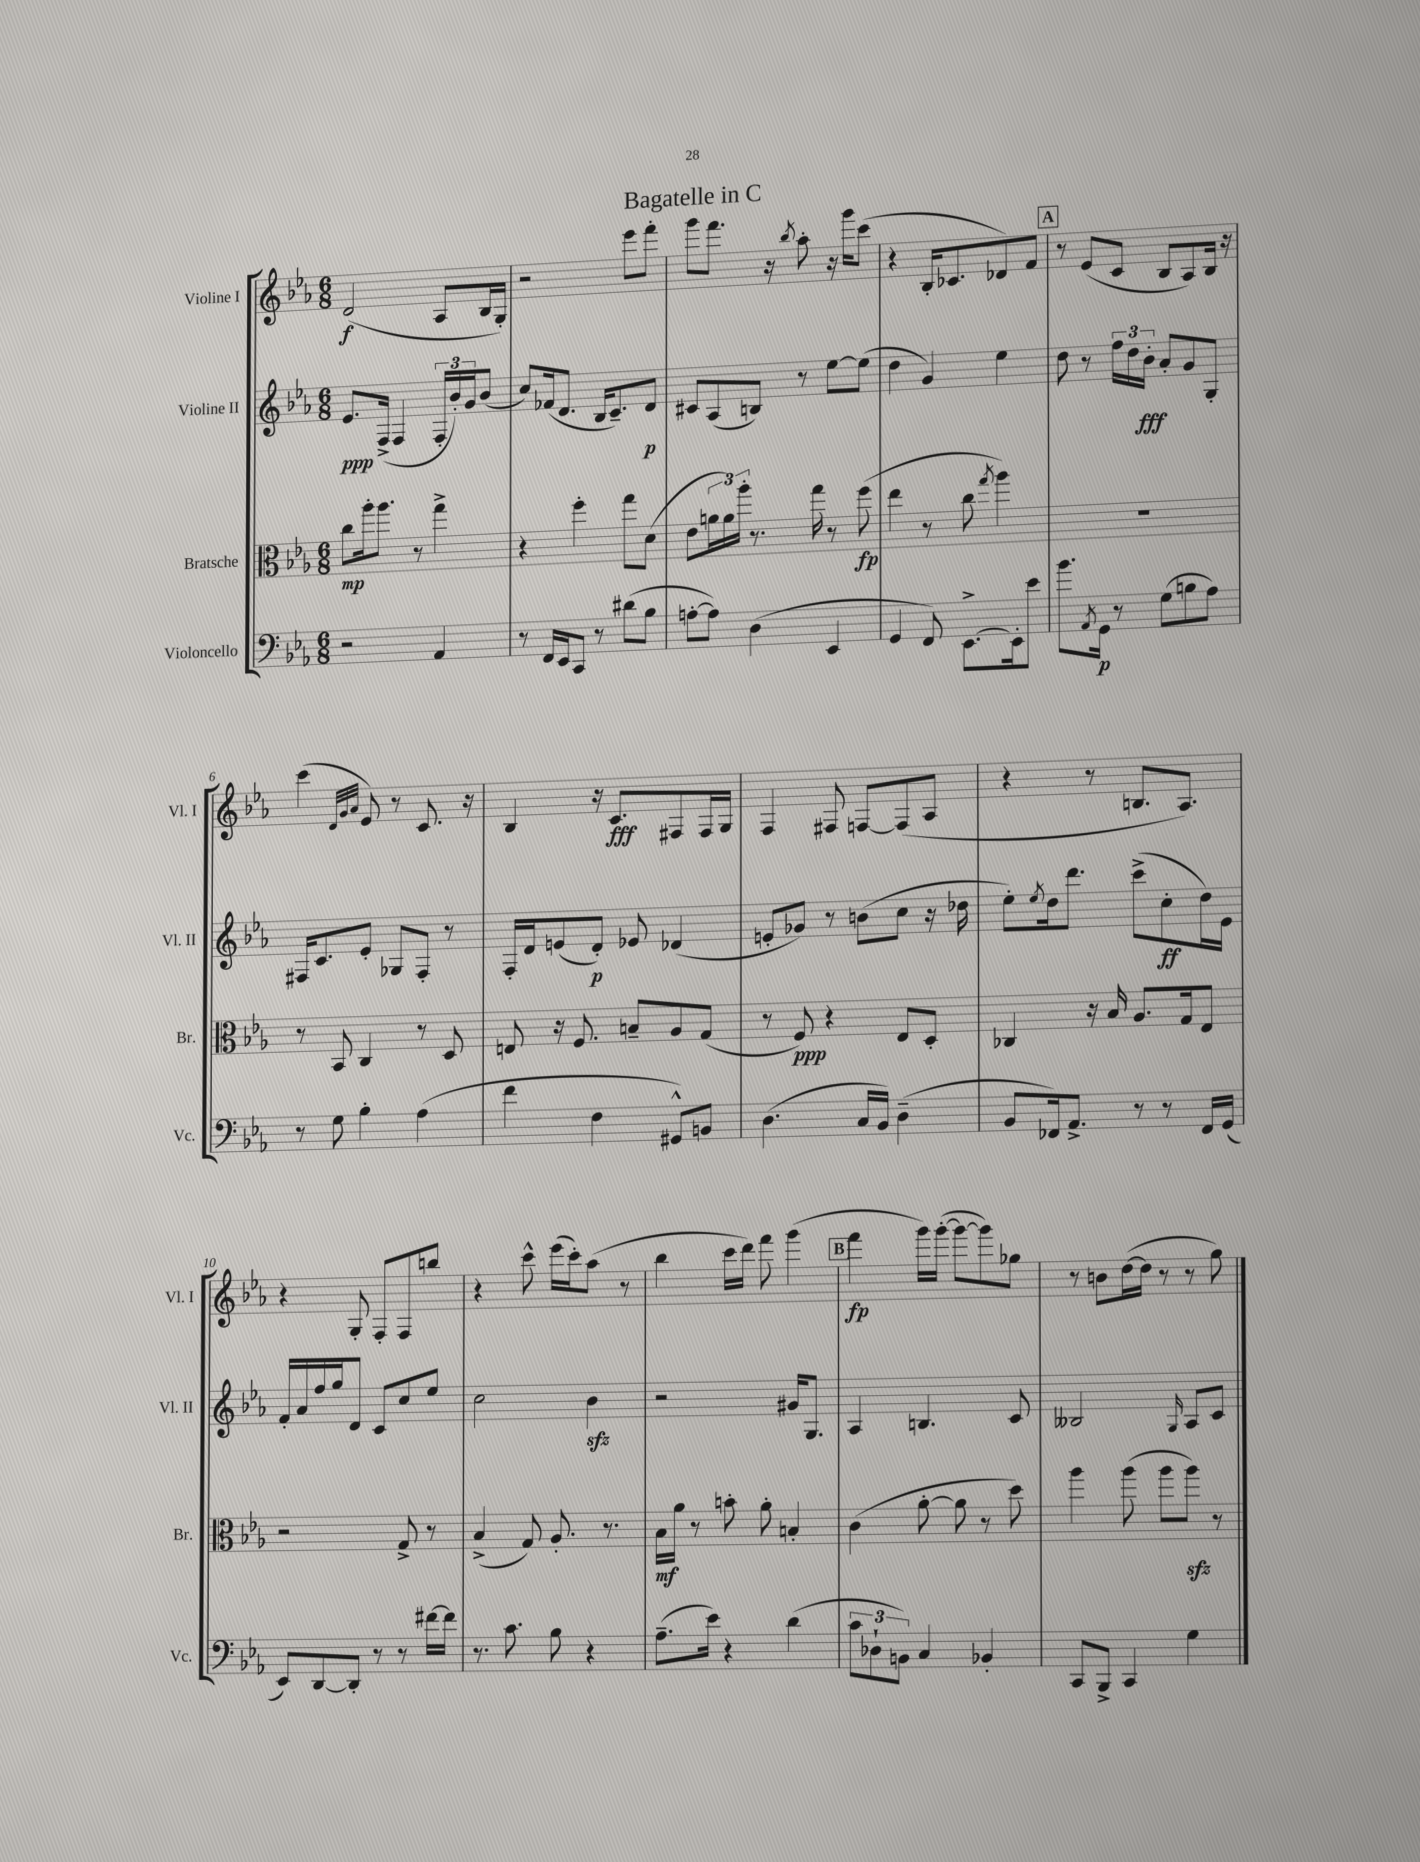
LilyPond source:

\header { title = "Bagatelle in C" }
<<
\new StaffGroup <<
\new Staff = "s0" \with { instrumentName = "Violine I" shortInstrumentName = "Vl. I" } {
    \clef treble \key ees \major \numericTimeSignature \time 6/8
    d'2\f( aes8 bes16 g16-.) |
    r2 ees'''8 f'''8-. |
    g'''8 f'''8. r16 \acciaccatura { bes''8 } aes''8-. r16 g'''16 c'''8( |
    r4 bes16-. ces'8. des'8) f'8 |
    \mark \markup { \box "A" } r8 ees'8( c'8 bes8 aes8) bes16 r16 |
    c'''4( \grace { d'32 g'32 aes'32 } ees'8) r8 c'8. r16 |
    bes4 r16 c'8.\fff fis8 fis16 g16 |
    f4 fis8 f8~ f8( aes8 |
    r4 r8 b8. aes8.) |
    r4 g8-. f8-. f8 b''8 |
    r4 c'''8-^ ees'''16( c'''16-.) aes''8( r8 |
    bes''4 c'''16 d'''16) f'''8 g'''4( |
    \mark \markup { \box "B" } f'''4\fp g'''16) g'''16~-.( g'''8~ g'''8) ges''8 |
    r8 b'8 d''16~( d''16 r8 r8 g''8) \bar "|." |
}
\new Staff = "s1" \with { instrumentName = "Violine II" shortInstrumentName = "Vl. II" } {
    \clef treble \key ees \major \numericTimeSignature \time 6/8
    ees'8.\ppp f16->( f4 \tuplet 3/2 { f16-. bes'16-.) g'16 } bes'8( |
    c''8) fes'16( d'8. bes16 c'8.--) d'8\p |
    cis'8 aes8( b8) r8 ees''8~ ees''8( |
    d''4 g'4) ees''4 |
    \mark \markup { \box "A" } d''8 r8 \tuplet 3/2 { f''16 d''16 bes'16-.\fff } aes'8-. g'8 g8-. |
    fis16 c'8. ees'8-. ges8 fis8-. r8 |
    f16-. d'16 e'8( d'8-.\p) ees'8 des'4( |
    e'8-. ges'8) r8 b'8( c''8 r16 des''16 |
    ees''8-.) \acciaccatura { ees''8 } d''16 d'''8. c'''8->( c''8-.\ff d''16) ees'16 |
    f'16-. aes'16 f''16 g''16 d'8 c'8 c''8 ees''8 |
    c''2 bes'4\sfz |
    r2 gis'16 g8. |
    \mark \markup { \box "B" } aes4 b4. c'8 |
    beses2 \grace { g16 } aes8 c'8 \bar "|." |
}
\new Staff = "s2" \with { instrumentName = "Bratsche" shortInstrumentName = "Br." } {
    \clef alto \key ees \major \numericTimeSignature \time 6/8
    c''8\mp aes''16-. aes''8. r8 g''4-> |
    r4 f''4-. g''8 d'8( |
    ees'8 \tuplet 3/2 { a'16 a'16) aes''16-. } r8. g''16 r8 f''8\fp( |
    ees''4 r8 c''8 \acciaccatura { g''8 } aes''4) |
    \mark \markup { \box "A" } R2. |
    r8 bes,8 c4 r8 d8 |
    e8 r16 f8. b8-- aes8 g8( |
    r8 f8\ppp) r4 ees8 d8-. |
    ces4 r16 bes16 aes8. g16 ees8 |
    r2 g8-> r8 |
    bes4->( g8) aes8.-. r8. |
    bes16\mf aes'16 r8 b'8-. aes'8-. b4-. |
    \mark \markup { \box "B" } c'4( aes'8~-. aes'8 r8 d''8) |
    aes''4 aes''8( aes''8 aes''8\sfz) r8 \bar "|." |
}
\new Staff = "s3" \with { instrumentName = "Violoncello" shortInstrumentName = "Vc." } {
    \clef bass \key ees \major \numericTimeSignature \time 6/8
    r2 aes,4 |
    r8 f,16 ees,16 c,8 r8 dis'8( bes8 |
    a8~-. a8) d4( ees,4 |
    g,4 f,8) ees,8.~-> ees,16-. ees'8 |
    \mark \markup { \box "A" } bes'8. \acciaccatura { aes,8 } g,16\p r8 g8( b8 aes8) |
    r8 g8 bes4-. aes4( |
    f'4 f4 gis,8-^) b,8 |
    d4.( c16 bes,16) d4--( |
    bes,8 fes,16) aes,8.-> r8 r8 fes,16 g,16( |
    ees,8) d,8~ d,8-. r8 r8 fis'16~ fis'16 |
    r8. c'8. bes8 r4 |
    aes8.--( ees'16) r4 d'4( |
    \mark \markup { \box "B" } \tuplet 3/2 { c'8 des8-! b,8) } c4 bes,4-. |
    c,8 bes,,8-> c,4 g4 \bar "|." |
}
>>
>>
